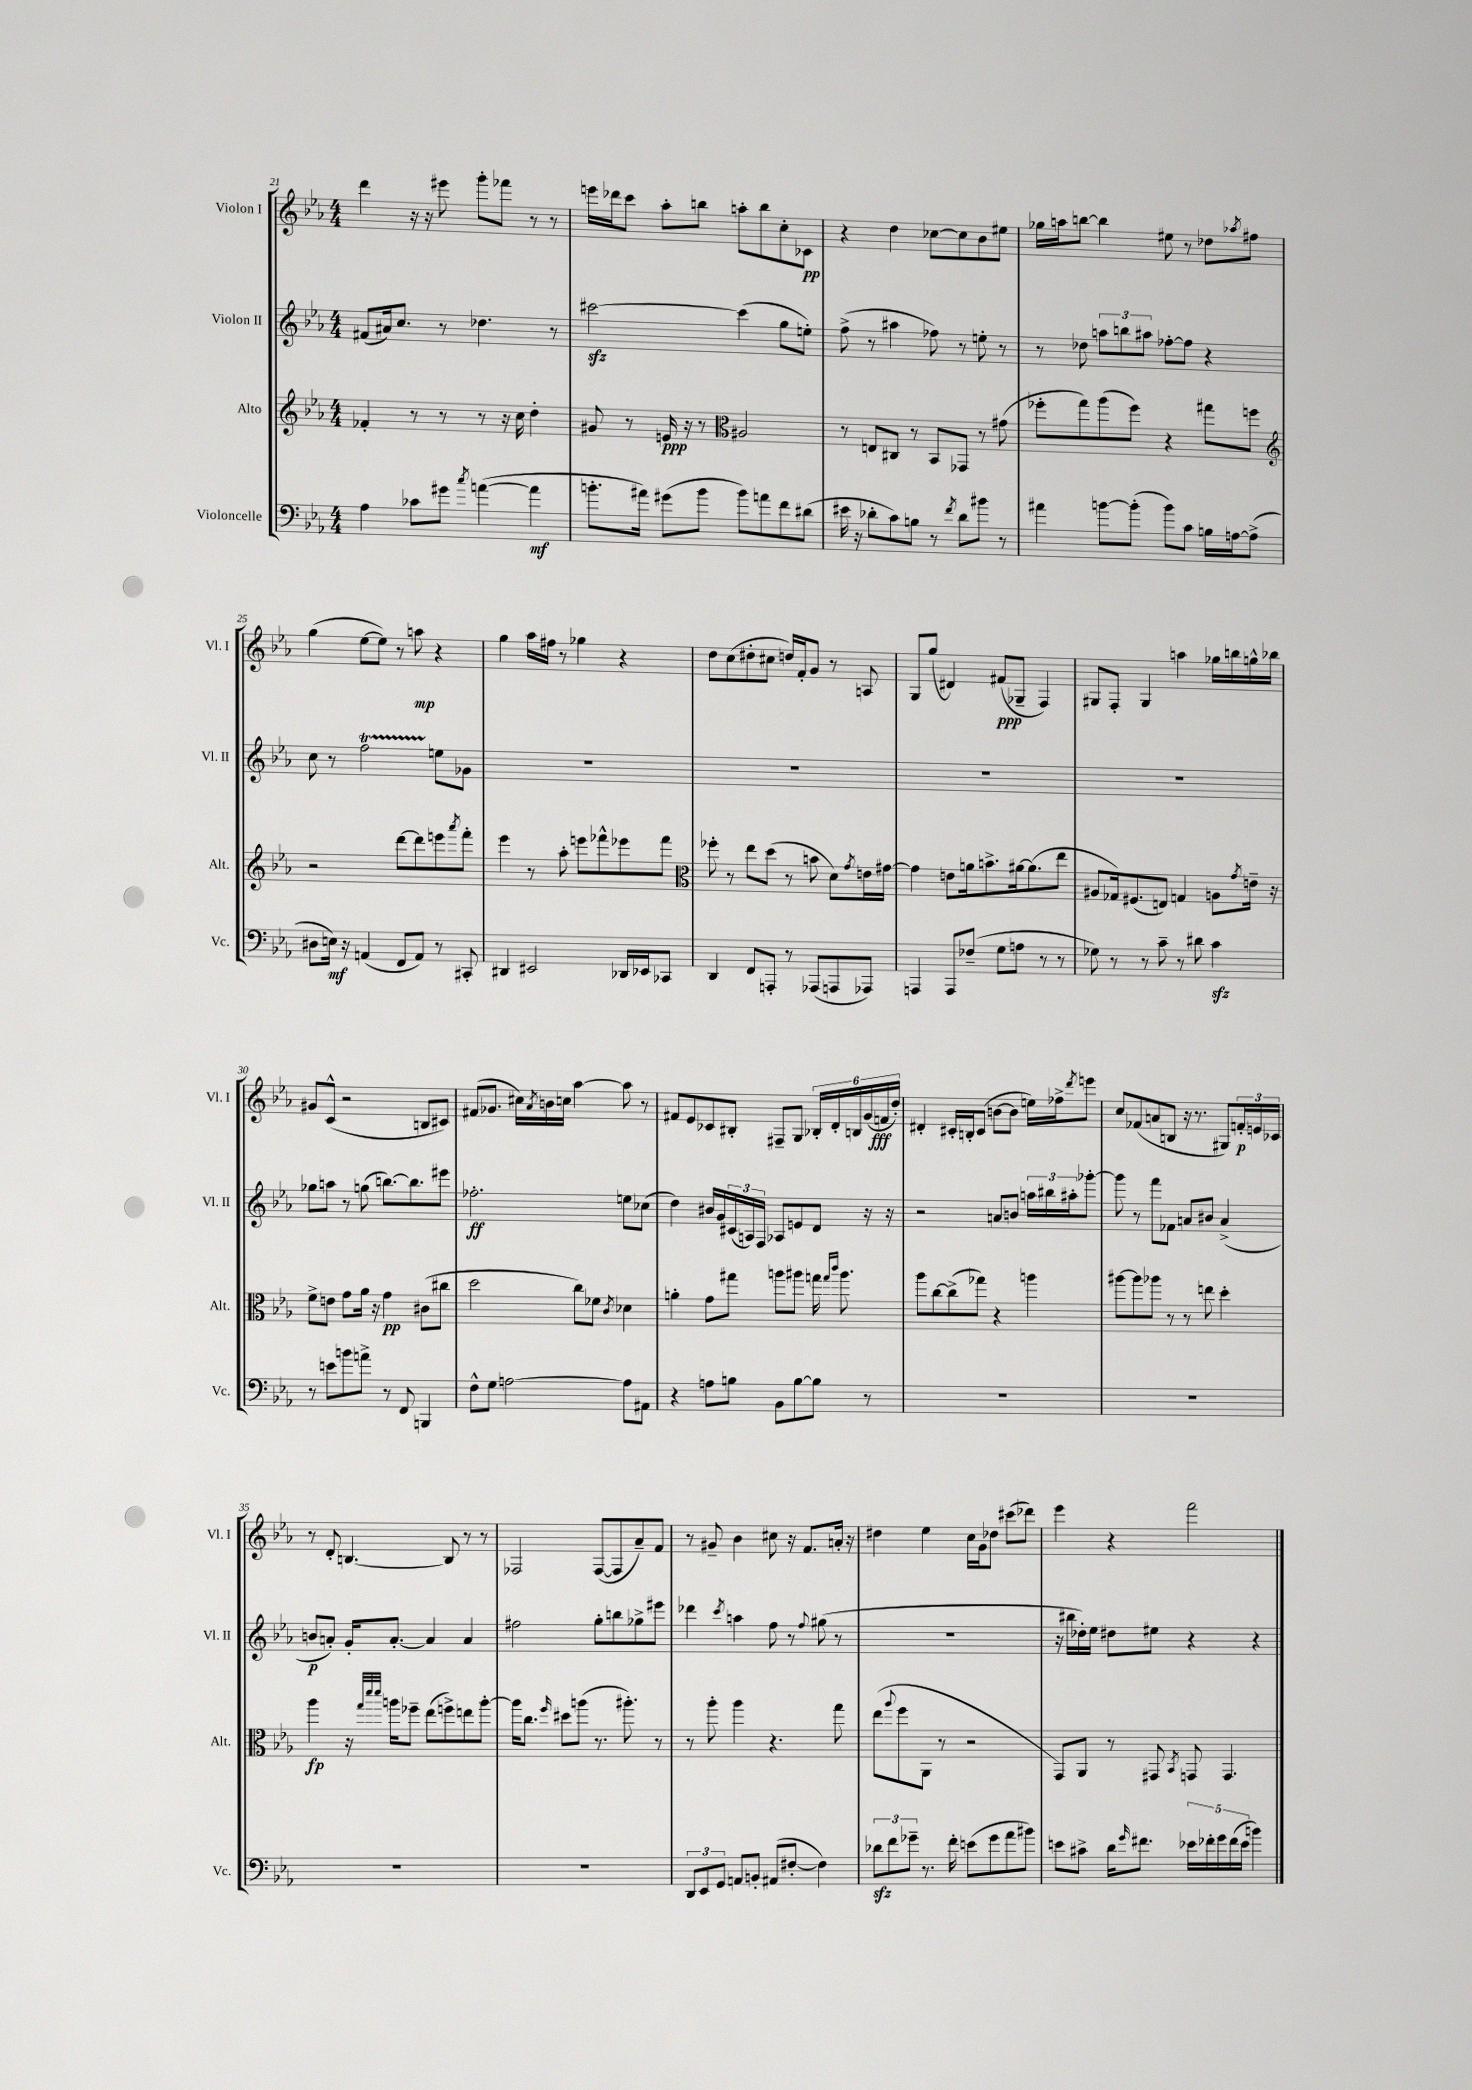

**kern	**dynam	**kern	**dynam	**kern	**dynam	**kern	**dynam
*part4	*part4	*part3	*part3	*part2	*part2	*part1	*part1
*staff4	*staff4	*staff3	*staff3	*staff2	*staff2	*staff1	*staff1
*I"Violoncelle	*	*I"Alto	*	*I"Violon II	*	*I"Violon I	*
*I'Vc.	*	*I'Alt.	*	*I'Vl. II	*	*I'Vl. I	*
*clefF4	*	*clefG2	*	*clefG2	*	*clefG2	*
*k[b-e-a-]	*	*k[b-e-a-]	*	*k[b-e-a-]	*	*k[b-e-a-]	*
*M4/4	*	*M4/4	*	*M4/4	*	*M4/4	*
=21	=21	=21	=21	=21	=21	=21	=21
4A-\	.	4f-X'/	.	(8f#X/L	.	4ddd\	.
.	.	.	.	16a#X/k)	.	.	.
.	.	.	.	8.cc/J	.	.	.
8c-X\L	.	8r	.	.	.	16r	.
.	.	.	.	.	.	16r	.
8g#X\J	.	8r	.	8r	.	8eee#X\	.
8qcc/	.	.	.	.	.	.	.
([4an\	.	8r	.	4.dd-X\	.	8ggg'\L	.
.	.	16r	.	.	.	8fff-X\J	.
.	.	16cc\	.	.	.	.	.
4a\]	mf	4dd'\	.	.	.	8r	.
.	.	.	.	8r	.	8r	.
=22	=22	=22	=22	=22	=22	=22	=22
8.bn'\L	.	8g#X/	.	[2ccc#Xzz\	.	16eeen\LL	.
.	.	.	.	.	.	16ddd-X\J	.
.	.	8r	.	.	.	8ccc\J	.
16a#X\Jk)	.	.	.	.	.	.	.
(8g#X\L	.	16en/	ppp	.	.	8aa-'\L	.
.	.	16r	.	.	.	.	.
8b\J	.	8r	.	.	.	8bbn\J	.
*	*	*clefC3	*	*	*	*	*
8b\L)	.	2A#X/	.	(4ccc#\]	.	8aan'\L	.
8an\	.	.	.	.	.	8bb\	.
8f\	.	.	.	8gg\L	.	8cc'\	.
(8d#X\J	.	.	.	8een'\J)	.	8c-X\J	pp
=23	=23	=23	=23	=23	=23	=23	=23
16e#X\	.	8r	.	(8ff^\	.	4r	.
16r	.	.	.	.	.	.	.
8d-X'\L	.	8En/L	.	8r	.	.	.
8c\)	.	8C#X/J	.	4aa#X\	.	4dd\	.
8Bn\J	.	8r	.	.	.	.	.
8r	.	8BB-/L	.	8ff-X\)	.	[8cc-X\L	.
8qf/	.	.	.	.	.	.	.
8d-\L	.	8GG-X/J	.	8r	.	8cc-\]	.
8b#X\J	.	8r	.	8een'\	.	8b-\	.
8r	.	(8g#X\	.	8r	.	8ee#X\J	.
=24	=24	=24	=24	=24	=24	=24	=24
4a#X\	.	8ff-X'\L	.	8r	.	16gg-X\LL	.
.	.	.	.	.	.	16aan\J	.
.	.	8gg\)	.	8dd-X\	.	[8bbn\J	.
[8bn\L	.	(8aa-\	.	12aan\L	.	4bb\]	.
.	.	.	.	12bbn\	.	.	.
(8b'\J]	.	8ff-\J)	.	.	.	.	.
.	.	.	.	12aa#X\J	.	.	.
8b\L)	.	4r	.	[8ff-X'\L	.	8ee#X\	.
8c\J	.	.	.	8ff-\J]	.	8r	.
16Bn\LL	.	8gg#X\L	.	4r	.	8dd-X\L	.
[16An\J	.	.	.	.	.	.	.
.	.	.	.	.	.	8qaa-X/	.
(8A^\J]	.	8ffn\J	.	.	.	8ff#X\J	.
!!LO:LB:g=z
=25	=25	=25	=25	=25	=25	=25	=25
*	*	*clefG2	*	*	*	*	*
8D#X\L	.	2r	.	8cc\	.	(4gg\	.
16En\Jk)	mf	.	.	8r	.	.	.
16r	.	.	.	.	.	.	.
(4AAn/	.	.	.	2ffT\	.	[8ee-\L	.
.	.	.	.	.	.	8ee-\J])	.
8FF/L	.	[8ddd\L	.	.	.	8r	.
8AA/J)	.	8ddd\]	.	.	.	8aan\	mp
8r	.	8eeen\	.	8een\L	.	4r	.
.	.	8qaaa-/	.	.	.	.	.
8CC#X'/	.	8fff'\J	.	8g-X\J	.	.	.
=26	=26	=26	=26	=26	=26	=26	=26
4DD#X/	.	4eee-\	.	1r	.	4gg\	.
2EE#X/	.	8r	.	.	.	16aa-\LL	.
.	.	.	.	.	.	16ff#X\JJ	.
.	.	8aa-'\	.	.	.	8r	.
.	.	8eeen\L	.	.	.	4gg-X\	.
.	.	8fff-X^^\	.	.	.	.	.
16DD-X/LL	.	8eee-X\	.	.	.	4r	.
16EE-X/J	.	.	.	.	.	.	.
8CC-X/J	.	8fff-\J	.	.	.	.	.
=27	=27	=27	=27	=27	=27	=27	=27
*	*	*clefC3	*	*	*	*	*
4DD/	.	8ff-X'\	.	1r	.	8dd\L	.
.	.	8r	.	.	.	(8cc\	.
8FF/L	.	8ee-\L	.	.	.	8dd#X'\	.
8AAAn'/J	.	(8dd\J	.	.	.	8cc#X\J	.
8r	.	8r	.	.	.	16ddn/LL)	.
.	.	.	.	.	.	16f'/J	.
(8AAA-X/L	.	8bn\	.	.	.	8g/J	.
8AAAn/	.	8d\L)	.	.	.	8r	.
.	.	8qg/	.	.	.	.	.
8AAA-X/J)	.	16en\L	.	.	.	8An/	.
.	.	[16g#X\JJ	.	.	.	.	.
=28	=28	=28	=28	=28	=28	=28	=28
4AAAn/	.	4g#\]	.	1r	.	8G/L	.
.	.	.	.	.	.	(8gg/J	.
8AAA/L	.	8en\L	.	.	.	4d#X/)	.
(8F-X~/J	.	16an\k	.	.	.	.	.
.	.	8.bn^\	.	.	.	.	.
8G\L	.	.	.	.	.	(8f#X/L	ppp
8An\J	.	[16a#X\k	.	.	.	8G-X~/J	.
.	.	(8.a#\]	.	.	.	.	.
8r	.	.	.	.	.	4F/)	.
8r	.	8ee-\J	.	.	.	.	.
=29	=29	=29	=29	=29	=29	=29	=29
8G-X\)	.	8A#X/L	.	1r	.	8G#X/L	.
8r	.	16G-X/k)	.	.	.	8F'/J	.
.	.	(8.F#X/	.	.	.	.	.
8r	.	.	.	.	.	4G#/	.
8c~\	.	8En/J)	.	.	.	.	.
8r	.	4Gn/	.	.	.	4aan\	.
8d#X\	.	.	.	.	.	.	.
4czz\	.	8An\L	.	.	.	16gg-X\LL	.
.	.	.	.	.	.	16bbn\	.
.	.	8qg/	.	.	.	.	.
.	.	16en~\Jk	.	.	.	16ggn^^\	.
.	.	16r	.	.	.	16bb-X\JJ	.
!!LO:LB:g=z
=30	=30	=30	=30	=30	=30	=30	=30
8r	.	8f^\L	.	8gg-X\L	.	8g#X/L	.
8en\L	.	8en\J	.	8aan\J	.	(8c^^/J	.
8bn\	.	8g\L	.	8r	.	2r	.
8an^\J	.	16a-\Jk	.	(8ggn\	.	.	.
.	.	16r	.	.	.	.	.
8r	.	4g\	pp	[8.bbn\L)	.	.	.
8FF/	.	.	.	.	.	.	.
.	.	.	.	8.bb\]	.	.	.
4BBBn/	.	(8c#X\L	.	.	.	8Bn/L	.
.	.	8cc#X\J	.	8eee#X\J	.	8c#X/J)	.
=31	=31	=31	=31	=31	=31	=31	=31
8F^^\L	.	2dd\	.	2.ff-X'\	ff	(8f#X/L	.
8G\J	.	.	.	.	.	8.g-X/J	.
[2An\	.	.	.	.	.	.	.
.	.	.	.	.	.	16cc#X\LL)	.
.	.	.	.	.	.	8qa-/	.
.	.	.	.	.	.	16bn\	.
.	.	.	.	.	.	16ccn\JJ	.
.	.	8cc\L)	.	.	.	[4aa-\	.
.	.	8f-X\J	.	.	.	.	.
.	.	8qc/	.	.	.	.	.
8A\L]	.	4d-X\	.	8een\L	.	8aa-\]	.
8AA#X\J	.	.	.	(8cc-X\J	.	8r	.
=32	=32	=32	=32	=32	=32	=32	=32
4r	.	4an'\	.	4dd\)	.	8f#X/L	.
.	.	.	.	.	.	8e-/	.
8An\L	.	8g\L	.	16b#X/LL	.	8c-X/	.
.	.	.	.	16g/	.	.	.
8Bn\J	.	8gg#X\J	.	(24c#X/	.	8B#X'/J	.
.	.	.	.	24An/)	.	.	.
.	.	.	.	24F/JJ	.	.	.
8BB-\L	.	8aan\L	.	8A-X/L	.	8F#X~/L	.
[8B\	.	8aa#X\J	.	8en/	.	8G/J	.
8B\J]	.	16ggn\	.	8d/J	.	24B-X'/LL	.
.	.	.	.	.	.	24d'/	.
.	.	16qqgg/LL	.	.	.	.	.
.	.	16qqccc/JJ	.	.	.	.	.
.	.	8.aa#\	.	.	.	.	.
.	.	.	.	.	.	24Bn/	.
8r	.	.	.	16r	.	(24g/	.
.	.	.	.	.	.	24fn/	fff
.	.	.	.	16r	.	.	.
.	.	.	.	.	.	24dd'/JJ)	.
=33	=33	=33	=33	=33	=33	=33	=33
1r	.	8aa-\L	.	2r	.	4d#X'/	.
.	.	[8cc\	.	.	.	.	.
.	.	(8cc^\]	.	.	.	16c#X'/LL	.
.	.	.	.	.	.	16Bn'/J	.
.	.	8gg-X\J)	.	.	.	(8c#/J	.
.	.	4r	.	8an/L	.	[8bn\L	.
.	.	.	.	8bn/J	.	8b\J]	.
.	.	4aan\	.	24aan\LL	.	16een\LL)	.
.	.	.	.	24bb#X\	.	.	.
.	.	.	.	.	.	16ff-X^\J	.
.	.	.	.	24aa#X'\J	.	.	.
.	.	.	.	.	.	8qddd/	.
.	.	.	.	[8ggg-X'\J	.	8eeen\J	.
=34	=34	=34	=34	=34	=34	=34	=34
1r	.	[8aa#X\L	.	8ggg-\]	.	8cc/L	.
.	.	8aa#\]	.	8r	.	(8f-X/	.
.	.	8aa-X\J	.	8fff\L	.	8an/	.
.	.	8r	.	8f-X\J	.	8Bn/J	.
.	.	8r	.	8an/L	.	16r	.
.	.	.	.	.	.	8.r	.
.	.	8een\	.	8b#X/J	.	.	.
.	.	4dd'\	.	(4a^/	.	8G#X/L)	.
.	.	.	.	.	.	24fn'/L	p
.	.	.	.	.	.	24en/	.
.	.	.	.	.	.	24c-X/JJ	.
!!LO:LB:g=z
=35	=35	=35	=35	=35	=35	=35	=35
1r	.	4aa-\	fp	8bn/L	p	8r	.
.	.	.	.	8an'/J)	.	8d'/	.
.	.	16r	.	16g'/KL	.	[4.Bn/	.
.	.	32qqgg/LLL	.	.	.	.	.
.	.	32qqddd/	.	.	.	.	.
.	.	32qqddd/JJJ	.	.	.	.	.
.	.	16aan\KL	.	[8.a'/J	.	.	.
.	.	8ff-X~\J	.	.	.	.	.
.	.	(8ee-\L	.	4a/]	.	.	.
.	.	8ffn^\)	.	.	.	8B/]	.
.	.	8een\	.	4a/	.	8r	.
.	.	[8aa'\J	.	.	.	8r	.
=36	=36	=36	=36	=36	=36	=36	=36
1r	.	16aa\KL]	.	2ff#X\	.	2F-X/	.
.	.	8.cc\J	.	.	.	.	.
.	.	16qqff/	.	.	.	.	.
.	.	8dd#X\L	.	.	.	.	.
.	.	(8aan\J	.	.	.	.	.
.	.	8.r	.	8gg'\L	.	([8F-/L	.
.	.	.	.	8bbn\	.	8F-/]	.
.	.	8.aa#X'\)	.	.	.	.	.
.	.	.	.	8gg-X^\	.	8a-~/)	.
.	.	8r	.	8eee#X\J	.	8f/J	.
=37	=37	=37	=37	=37	=37	=37	=37
12DD/L	.	8r	.	4ddd-X\	.	8r	.
12EE-/	.	.	.	.	.	.	.
.	.	8aa-'\	.	.	.	8g#X~/	.
12GG/J	.	.	.	.	.	.	.
.	.	.	.	8qccc/	.	.	.
8AAn/L	.	4aa-\	.	4aan\	.	4b-\	.
8BBn'/J	.	.	.	.	.	.	.
(8AA#X/L	.	4.r	.	8ff\	.	8cc#X\	.
[8F#X'/J	.	.	.	8r	.	16r	.
.	.	.	.	.	.	8.f/L	.
.	.	.	.	8qqff/	.	.	.
4F#\])	.	.	.	(8gg#X\	.	.	.
.	.	8gg\	.	8r	.	16an'/Jk	.
.	.	.	.	.	.	16r	.
=38	=38	=38	=38	=38	=38	=38	=38
12d-Xzz\L	.	(8ee-\L	.	1r	.	4dd#X\	.
12f\	.	.	.	.	.	.	.
.	.	8qqaa-/	.	.	.	.	.
.	.	8ff\	.	.	.	.	.
12g-X~\J	.	.	.	.	.	.	.
8.r	.	8AA-\J	.	.	.	4ee-\	.
.	.	8r	.	.	.	.	.
16f'\	.	.	.	.	.	.	.
(8en\L	.	2r	.	.	.	16cc\LL	.
.	.	.	.	.	.	16g\J	.
8g-\	.	.	.	.	.	8dd-X\J	.
8a-\	.	.	.	.	.	(8ccc#X\L	.
8b#X\J)	.	.	.	.	.	8ddd-X\J)	.
=39	=39	=39	=39	=39	=39	=39	=39
8en\L	.	8GG/L)	.	16r	.	4eee-\	.
.	.	.	.	16bb#X\LL	.	.	.
8c#X^\J	.	8AA-/J	.	16dd-X'\)	.	.	.
.	.	.	.	16ee-\JJ	.	.	.
16d\KL	.	8r	.	8dd#X\L	.	4r	.
16qqg/	.	.	.	.	.	.	.
8.f#X\J	.	.	.	.	.	.	.
.	.	8GG#X/	.	8ee#X\J	.	.	.
.	.	8qBB-/	.	.	.	.	.
20e-X\LL	.	8GGn/	.	4r	.	2fff\	.
20f-X'\	.	.	.	.	.	.	.
20g\	.	.	.	.	.	.	.
.	.	4.GG/	.	.	.	.	.
(20f-\	.	.	.	.	.	.	.
20e-\JJ	.	.	.	.	.	.	.
4bn\)	.	.	.	4r	.	.	.
==	==	==	==	==	==	==	==
*-	*-	*-	*-	*-	*-	*-	*-
